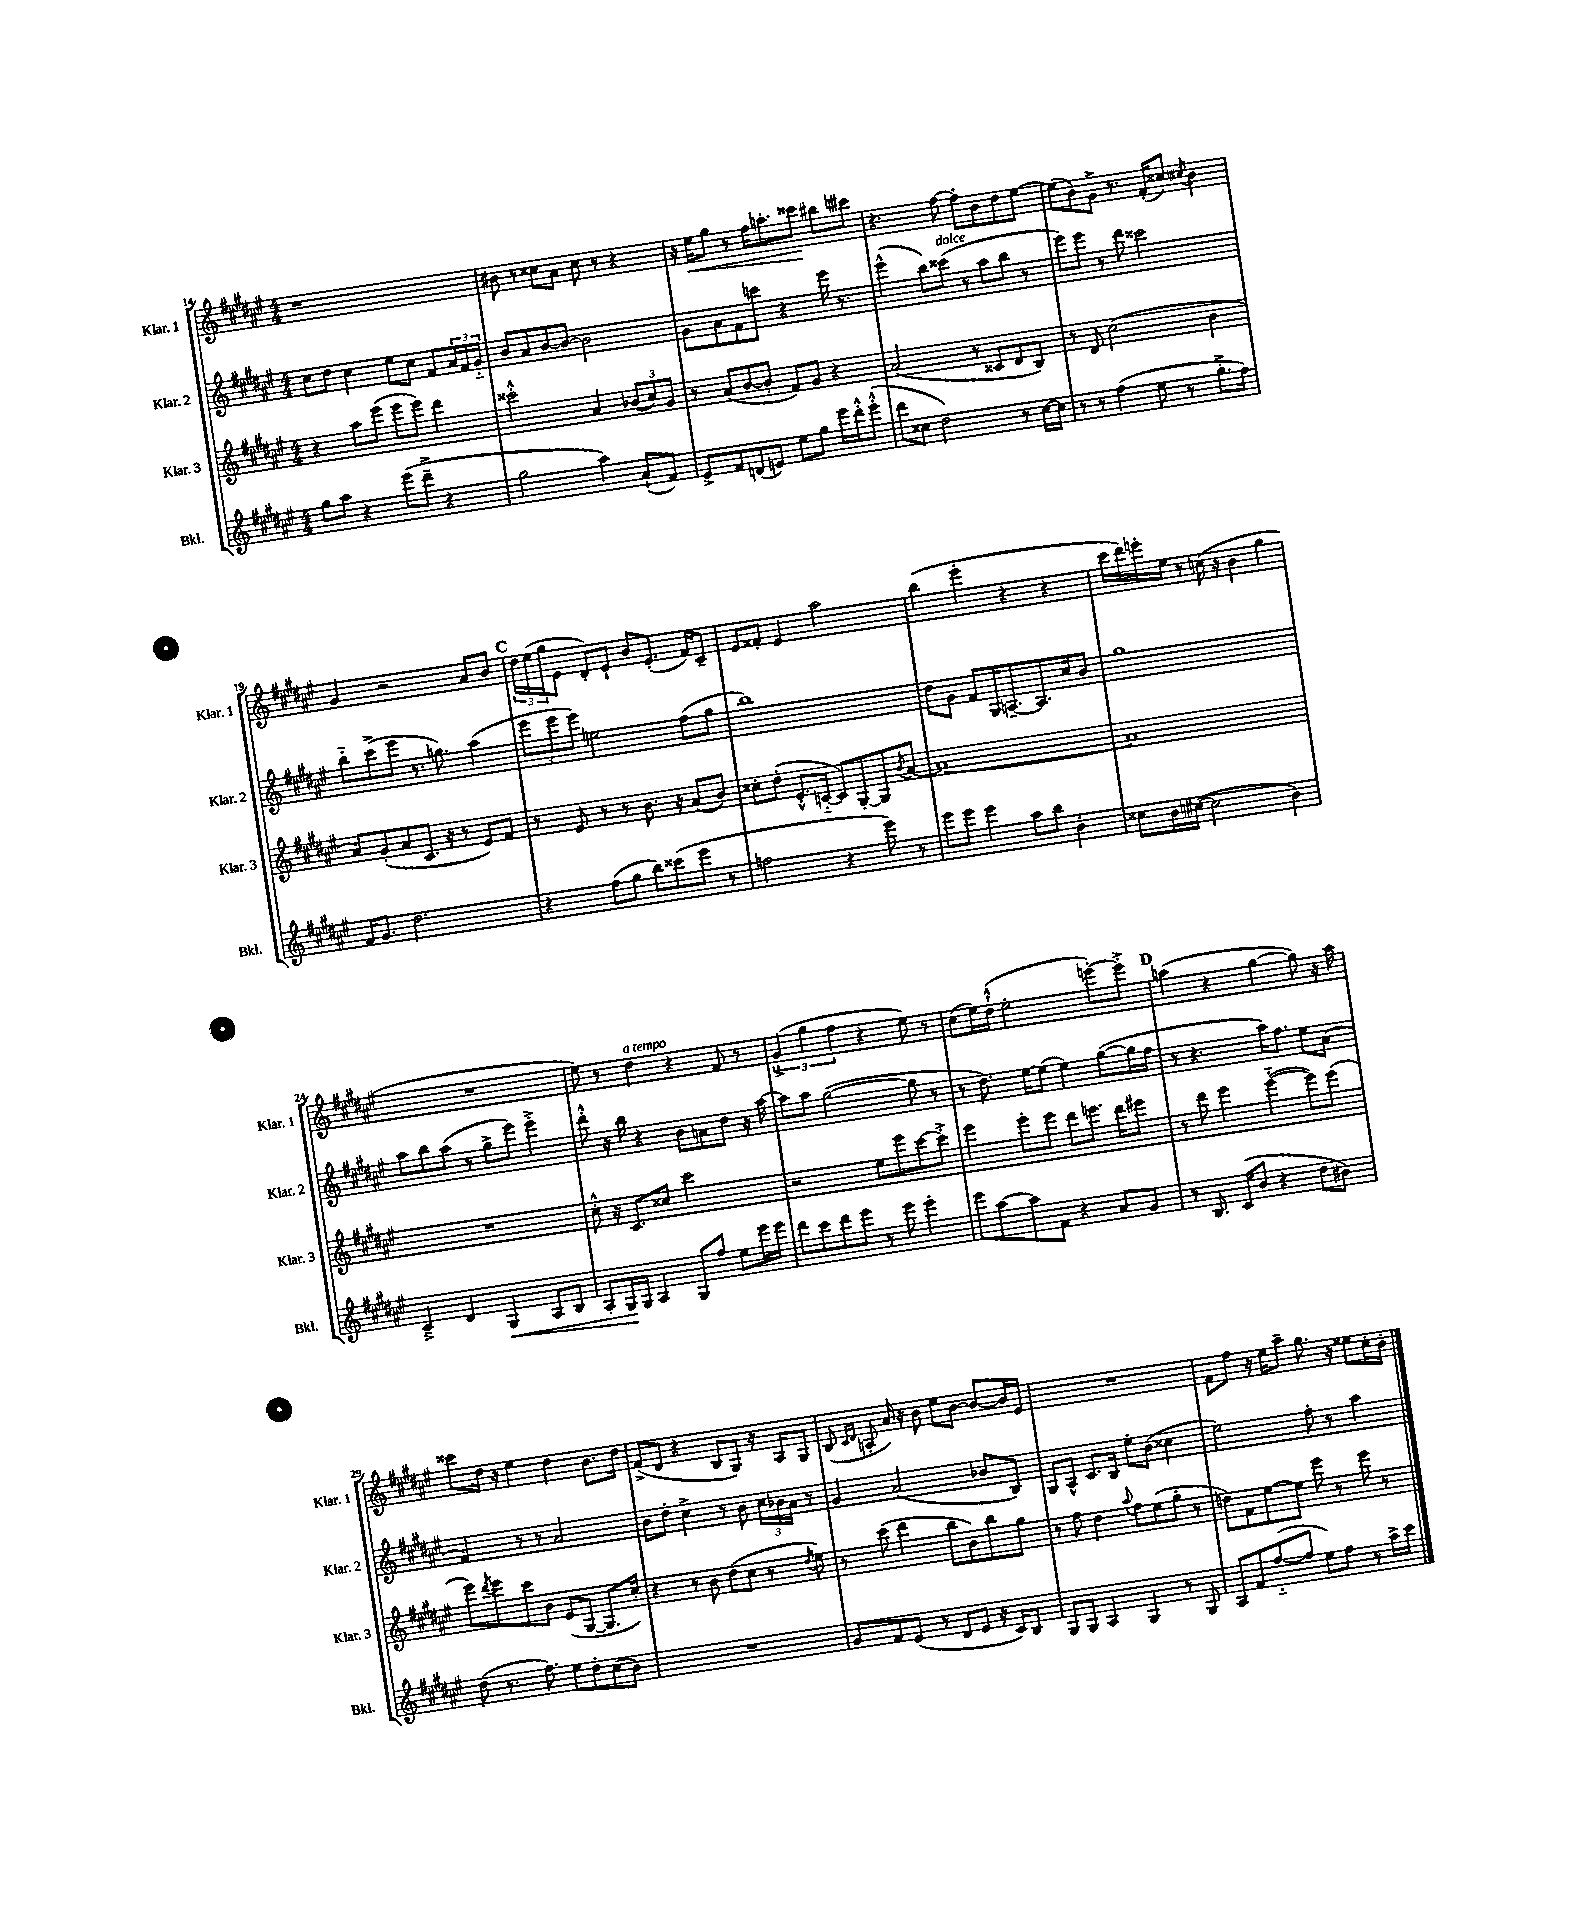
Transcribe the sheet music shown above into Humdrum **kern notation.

**kern	**kern	**kern	**kern
*staff4	*staff3	*staff2	*staff1
*clefG2	*clefG2	*clefG2	*clefG2
*k[f#c#g#d#a#e#]	*k[f#c#g#d#a#e#]	*k[f#c#g#d#a#e#]	*k[f#c#g#d#a#e#]
*M4/4	*M4/4	*M4/4	*M4/4
8gg#\L	4r	8cc#\L	1r
8aa#\J	.	8dd#\J	.
4r	8aa#\L	4cc#\	.
.	(8eee#\J	.	.
(8eee#\L	8eee#\L	8ee#\L	.
8ddd#~^\J	8eee#\J)	8cc#\J	.
4r	4ddd#\	8f#/L	.
.	.	24a#/L	.
.	.	24f#/	.
.	.	24g#'~/JJ	.
=	=	=	=
2gg#\	2ccc##'^^\	8b/L	8b#\
.	.	8a#/	8r
.	.	[8b/	8cc##\L
.	.	8b/_J	8a#\J
4aa#\)	4a#/	2b\]	8cc##\
.	.	.	8r
(8a#`/L	(12b-/L	.	4r
.	12cc#/)	.	.
8f#/J)	.	.	.
.	12g#/J	.	.
=	=	=	=
8e#^/L	8r	8g#\L	16r
.	.	.	16ee#\LK
8f#/	(8a#/L	8a#\	8gg#\J
(8d/	[8b/	8f#\	8r
8e/J)	8b'/]J	8ccc\J	16ff#\LK
.	.	.	8.aa'\
8ee#\L	8f#/L)	4r	.
8gg#\J	8g#/J	.	8ccc##\J
16eee#\LL	4r	16eee#\	8bb#\L
16ddd#'^^\J	.	8.r	.
(8eee#'^^\J	.	.	8ccc#\J
=	=	=	=
8ddd#\L	(2a#/	(4eee#^^\	4.r
8cc##\J	.	.	.
2dd#\)	.	8bb\L)	.
.	.	(8ccc##\J	[8ff#\
.	8r	8r	8ff#'\]L
.	8c##/L	8aa#\L	8b\
8r	8d#/	8bb\J	8dd#\
[16cc##\LL	8B/J)	8r	[8ee#\J
16cc##\]JJ	.	.	.
=	=	=	=
8r	8r	8eee#\L)	(8ee#\]L
8r	8d#/	8eee#\J	8b\)
(4ff#\	(2cc#\	8r	8g#^\J
.	.	8ddd#\	8.r
8ee#\	.	2ccc##\	.
.	.	.	(16f#'/LK
8r	.	.	8cc##/J)
.	.	.	8qcc#/
8.gg#'^\L	4b\	.	4b\
16ff#\Jk)	.	.	.
=	=	=	=
16f#/LK	8a#/L)	8bb'~\L	4g#/
8.g#/J	.	.	.
.	(8g#'/	(8ccc#^\	.
2.dd#\	8a#/	8eee#\J	2r
.	8.c#/J	8.r	.
.	16r	8.gg\)	.
.	8r	.	.
.	8e#/L)	(4aa#\	8a#/L
.	8f#/J	.	8b/J
=	=	=	=
4r	8r	12eee#\L	24dd#\LL
.	.	.	(24ee#\
.	.	12eee#\	24gg#\J
.	8e#/	.	8e#\J
.	.	12eee#\J)	.
(8ff#\L	8r	2ee\	8d#'/L)
8gg#\J	8r	.	8e#`/J
8bb\L)	8.b\	.	8b/L
(8ccc##\	.	.	(8.e#'/J
.	16r	.	.
8eee#\J	(8a#/L	(8ff#\L	.
.	.	.	16f#/LK)
8r	8b/J)	8gg#\J	8c#~/J
=	=	=	=
2ff\	8cc##'\L	1bb)	8e#/L
.	(8dd#'\J	.	8f##'/J
.	8.e#'^^/L	.	4e#/
.	[16c'~/Jk	.	.
4r	8c/]L)	.	2aa#\
.	[8G#'/	.	.
8eee#\)	8G#/]	.	.
.	8qb/	.	.
8r	[8a#/J	.	.
=	=	=	=
8eee#\L	1a#_	8dd#\L	(4bb\
8eee#\J	.	8g#\J	.
4eee#\	.	8f#/L	4eee#'\
.	.	16G#/K	.
.	.	[8.A~/	.
8aa#\L	.	.	4r
8bb\J	.	8.A/]	.
4b'\	.	.	4r
.	.	16cc#/k	.
.	.	8b/J	.
=	=	=	=
8cc##\L	1a#]	1gg#	16ccc#\LL
.	.	.	16ddd#\)
16b\L	.	.	16eee'\
([16cc#\JJ	.	.	16ee#\JJ
2cc#\]	.	.	8r
.	.	.	(16cc\
.	.	.	16r
.	.	.	4b\
4b\)	.	.	4gg#\
=	=	=	=
4c#~^/	1r	8aa#\L	1r
.	.	8bb\	.
4d#/	.	(8aa#\J	.
.	.	8r	.
4G#/	.	8gg#^\L	.
.	.	8eee#\J)	.
8A#/L	.	4eee#'^\	.
8B/J	.	.	.
=	=	=	=
8A#'/L	8cc#'^^\	8ddd#'^^\	8ee#\)
16G#/L	16r	16r	8r
16G#/JJ	8.c#/L	16bb\	.
4A#/	.	4r	4dd#\
.	8cc##/J	.	.
8G#/L	2ccc#\	8b\L	4r
8ff#/J	.	8a\	.
8ee#\L	.	8dd#\J	8f#/
16eee#\L	.	16r	8r
16eee#\JJ	.	[16aa#\	.
=	=	=	=
8ddd#\L	2r	8aa#\]L	(6g#`^/
8ccc#\	.	8aa#\J	.
.	.	.	6gg#\
8ddd#\	.	([2gg#\	.
.	.	.	6ff#\
8eee#\J	.	.	.
8r	8ee#\L	.	4r
8eee#\	8eee#\	.	.
4eee#'\	[8ccc#\	8gg#\]	8ee#\)
.	8ccc#'^\]J	8r	8r
=	=	=	=
8eee#\L	4eee#\	8r	(8cc#\L
[8aa#\	.	8.dd#\)	16ee#\L)
.	.	.	(16dd#`^^\JJ
8aa#\]	8eee#'\L	.	2ee#'\
.	.	[16ee#\LK	.
8f#\J	8eee#\J	(8ee#\]J	.
4r	8ddd#\L	4ee#\)	.
.	8.eee\J	.	.
8a#/L	.	([8gg#\L	[8eee'\L)
.	16ddd#\LK	.	.
8g#/J	8eee#\J	16gg#\]L	8eee'^\]J
.	.	16ff#\JJ	.
=	=	=	=
8r	8r	8r	(4aa\
8.B/	8ddd#\	4.r	.
.	4eee#\	.	4r
(16c#/LK	.	.	.
8b/J	.	.	.
4r	([4eee#'~\	16aa#\LK)	[4gg#\
.	.	8.ff#\J	.
8dd#\L	8eee#\]L)	8ee#\L	8gg#\])
8b#\J)	(8eee#\J	(8a#\J	16r
.	.	.	16aa\
=	=	=	=
(8dd#\	8eee#\L)	4f#/)	8ccc##\L
.	8qddd#/	.	.
8.r	8eee#\	.	16dd#\Jk
.	.	.	16r
.	8ccc#\	8r	4ee#\
8.ff#\)	.	.	.
.	8b\J	8r	.
8ee#\L	(8e#/L	2a#/	4dd#\
8dd#'\	[8G#/J	.	.
(8cc#\	8.G#/]L	.	8.b\L
8b\J)	.	.	.
.	16cc#'/Jk)	.	16dd#\Jk
=	=	=	=
1r	4r	8b\L	(8f#^/L
.	.	8dd#'\J	8d#/J
.	8r	4cc#^\	4r
.	8b\	.	.
.	(8dd#\L	8r	8B/L
.	8cc#\J	8b\	8G#/J)
.	8r	24cc#\LL	16r
.	.	24b-\	.
.	.	.	16A#/LK
.	.	24a#\JJ	.
.	8qdd#/	.	.
.	8ee#\)	8r	8G#/J
=	=	=	=
8g#/L	8r	4g#/	(8B/
.	.	.	16qqc#/LL
.	.	.	16qqd#/JJ
8f#/	(8ccc#\	.	8A'/
(8e#/J	4ddd#\	(2a#/	16a#/)
.	.	.	16r
8r	.	.	8b\
8d#/L	8bb\L	.	8ee#\L
8e#/J	8b\)	.	[8b\J
16r	8bb\	8b-/L	8b/_L
16c#/LK)	.	.	.
8B/J	8gg#\J	8B/J)	16b/]L
.	.	.	16e#/JJ
=	=	=	=
8G#/L	8r	8G#/L	1r
8G#/J	8ff#\	8A#^^/J	.
4A#/	4dd#\	8.c#/L	.
.	.	16B/Jk	.
.	8qqaa#/	.	.
4G#/	8ff#\L	8ee#'\L	.
.	(8ee#\	(8b\J	.
8r	8gg#'\J	4cc##\	.
8G#/	8r	.	.
=	=	=	=
8A#/L	8dd\L)	2ee#\)	8f#\L
8f#/	8f#\	.	8ff#\J
([8ff#'~/	[8ee#\	.	16r
.	.	.	16ee#\LK
8ff#/]J	8ee#\]J	.	8aa#~\J
8ee#\L)	8eee#\	8ff#'\	8.gg#\
8ff#\J	8r	8r	.
.	.	.	16r
8r	8eee#\	4aa#\	8ee##\L
16aa#^\LL	8r	.	16cc#'\L
16ccc#\JJ	.	.	16b'\JJ
==	==	==	==
*-	*-	*-	*-
